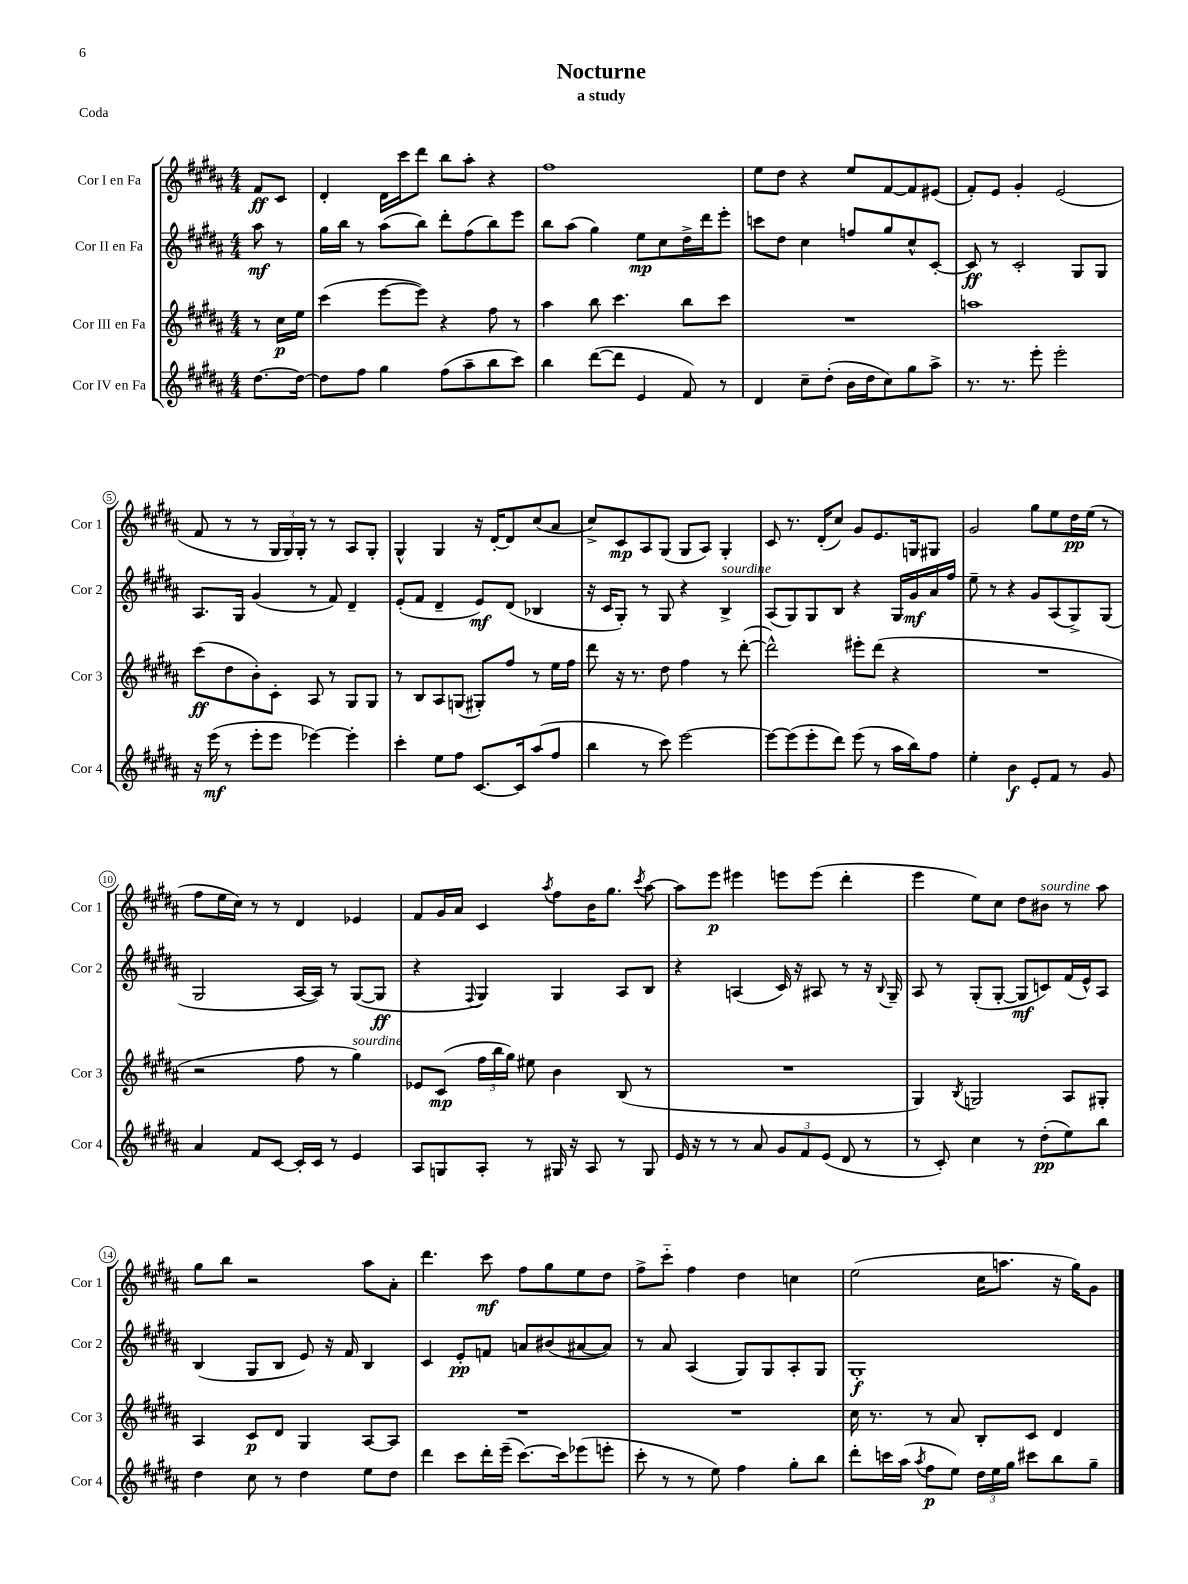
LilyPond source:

\header { title = "Nocturne" subtitle = "a study" piece = "Coda" }
<<
\new StaffGroup <<
\new Staff = "s0" \with { instrumentName = "Cor I en Fa" shortInstrumentName = "Cor 1" } {
    \clef treble \key b \major \numericTimeSignature \time 4/4 \partial 4
    \autoBeamOff fis'8[\ff cis'8] |
    dis'4-. dis'16[ cis'''16 dis'''8] b''8[ ais''8]-. r4 |
    fis''1 |
    e''8[ dis''8] r4 e''8[ fis'8~ fis'8 eis'8]( |
    fis'8[-.) e'8] gis'4-. e'2( |
    fis'8 r8 r8 \tuplet 3/2 { gis16[ gis16) gis16]-. } r8 r8 ais8[ gis8]-. |
    gis4-^ gis4 r16 dis'16[~-. dis'8 cis''8( ais'8] |
    cis''8[->) cis'8\mp ais8 gis8]( gis8[ ais8]) gis4-. |
    cis'8 r8. dis'16[-.( cis''8]) gis'8[ e'8. g16 gis8] |
    gis'2 gis''8[ e''8 dis''16\pp e''16]( r8 |
    fis''8[ e''16 cis''16]) r8 r8 dis'4 ees'4 |
    fis'8[ gis'16 ais'16] cis'4 \acciaccatura { ais''8 } fis''8[ b'16 gis''8.] \acciaccatura { cis'''8 } ais''8~ |
    ais''8[ e'''8]\p eis'''4 e'''8[ e'''8]( dis'''4-. |
    e'''4 e''8[) cis''8] dis''8[ bis'8]^\markup { \italic "sourdine" } r8 ais''8 |
    gis''8[ b''8] r2 ais''8[ ais'8]-. |
    dis'''4. cis'''8\mf fis''8[ gis''8 e''8 dis''8] |
    fis''8[-> cis'''8]-_ fis''4 dis''4 c''4 |
    e''2( cis''16[ a''8.] r16 gis''16[) gis'8] \bar "|." |
}
\new Staff = "s1" \with { instrumentName = "Cor II en Fa" shortInstrumentName = "Cor 2" } {
    \clef treble \key b \major \numericTimeSignature \time 4/4 \partial 4
    \autoBeamOff ais''8\mf r8 |
    gis''16[ b''16] r8 ais''8[( b''8]) dis'''8[-. fis''8( b''8) e'''8] |
    b''8[ ais''8]( gis''4) e''8[\mp cis''8 dis''16-> dis'''16 e'''8]-. |
    c'''8[ dis''8] cis''4 f''8[ gis''8 cis''8-^ cis'8]~-. |
    cis'8\ff r8 cis'2-. gis8[ gis8] |
    ais8.[ gis16] gis'4( r8 fis'8) dis'4-- |
    e'8[-.( fis'8] dis'4-- e'8[\mf) dis'8]( bes4 |
    r16 cis'16[ gis8]-.) r8 gis8 r4 b4->^\markup { \italic "sourdine" } |
    ais8[( gis8) gis8 b8] r4 gis16[ gis'16\mf ais'16 fis''16] |
    e''8-- r8 r4 gis'8[ ais8( gis8->) gis8]( |
    gis2 ais16[~ ais16]) r8 gis8[~( gis8]\ff |
    r4 \appoggiatura { fis8 } gis4) gis4 ais8[ b8] |
    r4 a4( cis'16) r16 ais8 r8 r16 \appoggiatura { b8 } gis16-- |
    ais8 r8 gis8[-.( gis8]~-. gis8[\mf c'8) fis'16( e'16-^) ais8] |
    b4( gis8[ b8] e'8) r16 fis'16 b4 |
    cis'4 e'8[-.\pp f'8] a'8[ bis'8( ais'8~ ais'8]) |
    r8 ais'8 ais4( gis8[) gis8 ais8-. gis8] |
    gis1-.\f \bar "|." |
}
\new Staff = "s2" \with { instrumentName = "Cor III en Fa" shortInstrumentName = "Cor 3" } {
    \clef treble \key b \major \numericTimeSignature \time 4/4 \partial 4
    \autoBeamOff r8 cis''16[\p e''16] |
    cis'''4( e'''8[~ e'''8]) r4 fis''8 r8 |
    ais''4 b''8 cis'''4. b''8[ cis'''8] |
    R1 |
    a''1 |
    cis'''8[\ff( dis''8 b'8-.) cis'8]-. ais8 r8 gis8[ gis8] |
    r8 b8[ ais8 g8]( gis8[-.) fis''8] r8 e''16[ fis''16] |
    dis'''8 r16 r8. dis''8 fis''4 r8 dis'''8~-.( |
    dis'''2-^) eis'''8[-. dis'''8]( r4 |
    R1 |
    r2 fis''8 r8 gis''4^\markup { \italic "sourdine" }) |
    ees'8[ cis'8]\mp( \tuplet 3/2 { fis''16[ b''16 gis''16]) } eis''8 b'4 b8( r8 |
    R1 |
    gis4) \acciaccatura { b8 } g2 ais8[ gis8]-. |
    ais4 cis'8[\p dis'8] gis4 ais8[~ ais8] |
    R1 |
    R1 |
    cis''16 r8. r8 ais'8 b8[-. cis'8] dis'4 \bar "|." |
}
\new Staff = "s3" \with { instrumentName = "Cor IV en Fa" shortInstrumentName = "Cor 4" } {
    \clef treble \key b \major \numericTimeSignature \time 4/4 \partial 4
    \autoBeamOff dis''8.[~ dis''16]~ |
    dis''8[ fis''8] gis''4 fis''8[( ais''8-- b''8 cis'''8]) |
    b''4 dis'''8[~( dis'''8] e'4 fis'8) r8 |
    dis'4 cis''8[-- dis''8]-.( b'16[ dis''16 cis''8) gis''8 ais''8]-> |
    r8. r8. e'''8-. e'''2-. |
    r16 e'''16\mf( r8 e'''8[-. e'''8] ees'''4~) ees'''4-. |
    cis'''4-. e''8[ fis''8] cis'8.[~ cis'16 ais''8( fis''8] |
    b''4 r8 cis'''8) e'''2~ |
    e'''8[~ e'''8( e'''8-. dis'''8]) e'''8( r8 ais''16[ b''16) fis''8] |
    e''4-. b'4\f e'8[-. fis'8] r8 gis'8 |
    ais'4 fis'8[ cis'8]~ cis'16[-. cis'16] r8 e'4 |
    ais8[ g8 ais8]-. r8 gis16 r16 ais8 r8 gis8 |
    e'16 r16 r8 r8 ais'8 \tuplet 3/2 { gis'8[ fis'8 e'8]( } dis'8 r8 |
    r8 cis'8-.) cis''4 r8 dis''8[-.\pp( e''8) b''8] |
    dis''4 cis''8 r8 dis''4 e''8[ dis''8] |
    dis'''4 cis'''8[ dis'''16-. e'''16]--( cis'''8.[~) cis'''16 ees'''8( e'''8]-. |
    cis'''8-. r8 r8 e''8) fis''4 gis''8[-. b''8] |
    dis'''8[-. c'''16 ais''16]( \acciaccatura { ais''8 } fis''8[\p e''8]) \tuplet 3/2 { dis''16[ e''16 gis''16] } cis'''8[ b''8 gis''8]-- \bar "|." |
}
>>
>>
\layout { \context { \Score \override BarNumber.stencil = #(make-stencil-circler 0.1 0.3 ly:text-interface::print) } }
